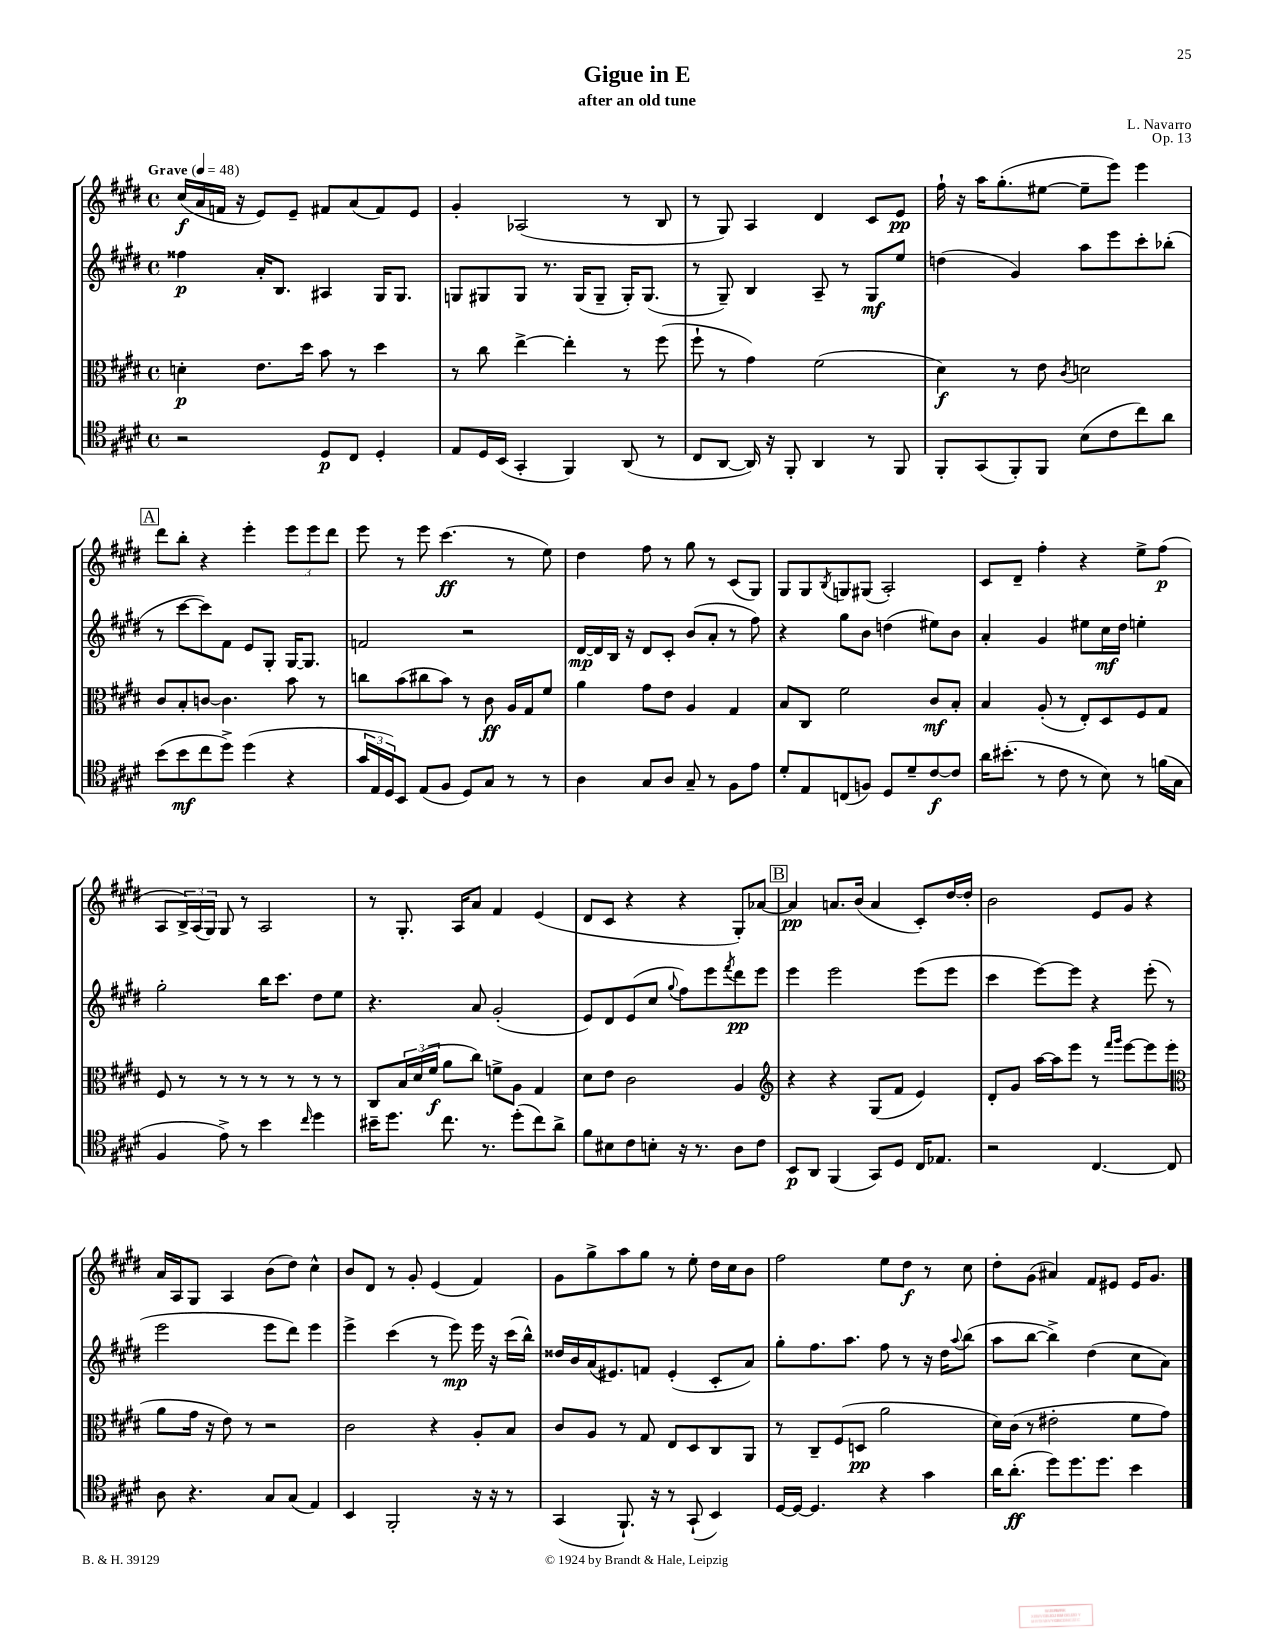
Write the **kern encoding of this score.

**kern	**dynam	**kern	**dynam	**kern	**dynam	**kern	**dynam
*part4	*part4	*part3	*part3	*part2	*part2	*part1	*part1
*staff4	*staff4	*staff3	*staff3	*staff2	*staff2	*staff1	*staff1
*clefC4	*	*clefC3	*	*clefG2	*	*clefG2	*
*k[f#c#g#d#]	*	*k[f#c#g#d#]	*	*k[f#c#g#d#]	*	*k[f#c#g#d#]	*
*M4/4	*	*M4/4	*	*M4/4	*	*M4/4	*
*met(c)	*	*met(c)	*	*met(c)	*	*met(c)	*
*MM48	*	*MM48	*	*MM48	*	*MM48	*
=1	=1	=1	=1	=1	=1	=1	=1
!	!	!	!	!	!	!LO:TX:a:B:t=Grave	!
2r	.	4dn'\	p	4ff##X\	p	(16cc#/LL	f
.	.	.	.	.	.	16a/	.
.	.	.	.	.	.	16fn/JJ	.
.	.	.	.	.	.	16r	.
.	.	8.e\L	.	16a'/KL	.	8e/L)	.
.	.	.	.	8.B/J	.	.	.
.	.	.	.	.	.	8e~/J	.
.	.	16dd#\Jk	.	.	.	.	.
8D#/L	p	8b\	.	4A#X/	.	8f#X/L	.
8C#/J	.	8r	.	.	.	(8a/	.
4D#'/	.	4dd#\	.	16G#/KL	.	8f#/)	.
.	.	.	.	8.G#/J	.	.	.
.	.	.	.	.	.	8e/J	.
=2	=2	=2	=2	=2	=2	=2	=2
8E/L	.	8r	.	8Gn/L	.	4g#'/	.
16D#/L	.	8cc#\	.	8G#X/	.	.	.
(16BB/JJ	.	.	.	.	.	.	.
4GG#'/	.	[4ee^\	.	8G#/J	.	(2A-X/	.
.	.	.	.	8.r	.	.	.
4FF#/)	.	4ee'\]	.	.	.	.	.
.	.	.	.	(16G#/KL	.	.	.
.	.	.	.	8G#~/J	.	.	.
(8AA/	.	8r	.	16G#'/KL)	.	8r	.
.	.	.	.	(8.G#/J	.	.	.
8r	.	(8ff#\	.	.	.	8B/	.
=3	=3	=3	=3	=3	=3	=3	=3
8C#/L	.	8ff#`\	.	8r	.	8r	.
[8AA/J	.	8r	.	8G#~/)	.	8G#/)	.
16AA/])	.	4g#\)	.	4B/	.	4A/	.
16r	.	.	.	.	.	.	.
8FF#'/	.	.	.	.	.	.	.
4AA/	.	(2f#\	.	8A~/	.	4d#/	.
.	.	.	.	8r	.	.	.
8r	.	.	.	8G#/L	mf	8c#/L	.
8FF#/	.	.	.	8ee/J	.	8e/J	pp
=4	=4	=4	=4	=4	=4	=4	=4
8FF#'/L	.	4d#\)	f	(4ddn\	.	16ff#`\	.
.	.	.	.	.	.	16r	.
(8GG#/	.	.	.	.	.	16aa\KL	.
.	.	.	.	.	.	(8.gg#'\	.
8FF#'/)	.	8r	.	4g#/)	.	.	.
8FF#/J	.	8e\	.	.	.	[8ee#X\J	.
.	.	8qc#/	.	.	.	.	.
(8B\L	.	2dn\	.	8aa\L	.	8ee#~\L]	.
8c#\	.	.	.	8eee\	.	8eee\J)	.
8cc#\)	.	.	.	8ccc#'\	.	4eee\	.
8a\J	.	.	.	(8bb-X'\J	.	.	.
!!LO:LB:g=z
!!LO:REH:place=s1:t=A
=5	=5	=5	=5	=5	=5	=5	=5
(8b\L	.	8c#/L	.	8r	.	8ddd#\L	.
8b\	mf	8B'/	.	[8ccc#\L	.	8bb'\J	.
8cc#\	.	[8cn/J	.	8ccc#\])	.	4r	.
8dd#^\J)	.	4.c\]	.	8f#\J	.	.	.
(4dd#\	.	.	.	8e/L	.	4eee'\	.
.	.	.	.	8G#'/J	.	.	.
4r	.	8b\	.	[16G#/KL	.	12eee\L	.
.	.	.	.	8.G#/J]	.	.	.
.	.	.	.	.	.	12eee\	.
.	.	8r	.	.	.	.	.
.	.	.	.	.	.	12ddd#\J	.
=6	=6	=6	=6	=6	=6	=6	=6
24g#/LL	.	8ccn\L	.	2fn/	.	8eee\	.
24E/	.	.	.	.	.	.	.
24D#/J)	.	.	.	.	.	.	.
8BB/J	.	(8b\	.	.	.	8r	.
(8E/L	.	8cc#X\	.	.	.	8eee\	.
8F#/J	.	8b\J)	.	.	.	(4.ccc#\	ff
8D#/L)	.	8r	.	2r	.	.	.
8G#/J	.	8c#\	ff	.	.	.	.
8r	.	16A/LL	.	.	.	8r	.
.	.	16G#/J	.	.	.	.	.
8r	.	8f#/J	.	.	.	8ee\)	.
=7	=7	=7	=7	=7	=7	=7	=7
4A\	.	4a\	.	[16d#/LL	mp	4dd#\	.
.	.	.	.	16d#/]	.	.	.
.	.	.	.	16B/JJ	.	.	.
.	.	.	.	16r	.	.	.
8G#/L	.	8g#\L	.	8d#/L	.	8ff#\	.
8A/J	.	8e\J	.	8c#'/J	.	8r	.
8G#~/	.	4A/	.	(8b/L	.	8gg#\	.
8r	.	.	.	8a'/J	.	8r	.
8F#\L	.	4G#/	.	8r	.	(8c#/L	.
8e\J	.	.	.	8ff#\)	.	8G#/J)	.
=8	=8	=8	=8	=8	=8	=8	=8
8d#'/L	.	8B/L	.	4r	.	8G#/L	.
8E/	.	8C#/J	.	.	.	8G#/	.
.	.	.	.	.	.	8qB/	.
(8Cn/	.	2f#\	.	8gg#\L	.	8Gn/	.
8Fn/J)	.	.	.	8b\J	.	(8G#X/J	.
8D#/L	.	.	.	(4ddn\	.	2A'/)	.
8d#~/	.	.	.	.	.	.	.
[8c#/	f	8c#/L	mf	8ee#X\L)	.	.	.
8c#/J]	.	8B'/J	.	8b\J	.	.	.
=9	=9	=9	=9	=9	=9	=9	=9
16a\KL	.	4B/	.	4a'/	.	8c#/L	.
(8.b#X'\J	.	.	.	.	.	.	.
.	.	.	.	.	.	8d#~/J	.
8r	.	(8A'/	.	4g#/	.	4ff#'\	.
8c#\	.	8r	.	.	.	.	.
8r	.	8E'/L)	.	8ee#X\L	.	4r	.
8B\)	.	8D#/	.	16cc#\L	mf	.	.
.	.	.	.	16dd#\JJ	.	.	.
8r	.	8F#/	.	4een'\	.	8ee^\L	.
(16fn\LL	.	8G#/J	.	.	.	(8ff#\J	p
16G#\JJ	.	.	.	.	.	.	.
!!LO:LB:g=z
=10	=10	=10	=10	=10	=10	=10	=10
4F#/	.	8F#/	.	2gg#'\	.	8A/L	.
.	.	8r	.	.	.	24B^/L)	.
.	.	.	.	.	.	(24A/	.
.	.	.	.	.	.	24G#/JJ)	.
8e^\)	.	8r	.	.	.	8G#/	.
8r	.	8r	.	.	.	8r	.
4b\	.	8r	.	16bb\KL	.	2A/	.
.	.	.	.	8.ccc#\J	.	.	.
.	.	8r	.	.	.	.	.
16qqcc#/	.	.	.	.	.	.	.
4dd#\	.	8r	.	8dd#\L	.	.	.
.	.	8r	.	8ee\J	.	.	.
=11	=11	=11	=11	=11	=11	=11	=11
16b#X~\KL	.	8C#/L	.	4.r	.	8r	.
8.dd#\J	.	.	.	.	.	.	.
.	.	24B/L	.	.	.	8.G#'/	.
.	.	(24d#/	.	.	.	.	.
.	.	24f#/JJ	f	.	.	.	.
8.cc#\	.	8a\L	.	.	.	.	.
.	.	.	.	.	.	16A/KL	.
.	.	8cc#\J)	.	8a/	.	8a/J	.
8.r	.	.	.	.	.	.	.
.	.	8fn^\L	.	(2g#'/	.	4f#/	.
(8dd#'\L	.	8A\J	.	.	.	.	.
8cc#\)	.	4G#/	.	.	.	(4e/	.
8a^\J	.	.	.	.	.	.	.
=12	=12	=12	=12	=12	=12	=12	=12
8f#\L	.	8d#\L	.	8e/L)	.	8d#/L	.
8B#X\	.	8e\J	.	8d#/	.	8c#/J	.
8c#\	.	2c#\	.	(8e/	.	4r	.
8Bn'\J	.	.	.	8cc#/J	.	.	.
.	.	.	.	8qqgg#/	.	.	.
16r	.	.	.	8ff#\L)	.	4r	.
8.r	.	.	.	.	.	.	.
.	.	.	.	8eee\	.	.	.
.	.	.	.	8qfff#/	.	.	.
8A\L	.	4A/	.	8ddd#\	pp	8G#'/L)	.
8c#\J	.	.	.	8eee\J	.	[8a-X/J	.
!!LO:REH:place=s1:t=B
=13	=13	=13	=13	=13	=13	=13	=13
*	*	*clefG2	*	*	*	*	*
8BB/L	p	4r	.	4eee\	.	4a-/]	pp
8AA/J	.	.	.	.	.	.	.
(4FF#/	.	4r	.	2eee\	.	8.an/L	.
.	.	.	.	.	.	(16b/Jk	.
8GG#/L)	.	(8G#/L	.	.	.	4a/	.
8D#/J	.	8f#/J	.	.	.	.	.
16C#/KL	.	4e/)	.	(8eee\L	.	8c#'/L)	.
8.E-X/J	.	.	.	.	.	.	.
.	.	.	.	8eee\J	.	[16dd#/L	.
.	.	.	.	.	.	16dd#'/JJ]	.
=14	=14	=14	=14	=14	=14	=14	=14
2r	.	8d#'/L	.	4ccc#\	.	2b\	.
.	.	8g#/J	.	.	.	.	.
.	.	[16aa\LL	.	[8eee\L)	.	.	.
.	.	16aa\J]	.	.	.	.	.
.	.	8eee\J	.	8eee\J]	.	.	.
[4.C#/	.	8r	.	4r	.	8e/L	.
.	.	16qqfff#/LL	.	.	.	.	.
.	.	16qqggg#/JJ	.	.	.	.	.
.	.	[8eee\L	.	.	.	8g#/J	.
.	.	8eee\]	.	(8eee'\	.	4r	.
8C#/]	.	(8eee\J	.	8r	.	.	.
!!LO:LB:g=z
=15	=15	=15	=15	=15	=15	=15	=15
*	*	*clefC3	*	*	*	*	*
8A\	.	8a\L	.	2eee\	.	16a/LL	.
.	.	.	.	.	.	16A/J	.
4.r	.	16g#\Jk	.	.	.	8G#/J	.
.	.	16r	.	.	.	.	.
.	.	8e\)	.	.	.	4A/	.
.	.	8r	.	.	.	.	.
8G#/L	.	2r	.	8eee\L	.	(8b\L	.
(8G#/J	.	.	.	8ddd#\J)	.	8dd#\J)	.
4E/)	.	.	.	4eee\	.	4cc#^^\	.
=16	=16	=16	=16	=16	=16	=16	=16
4BB/	.	2c#\	.	4eee^\	.	8b/L	.
.	.	.	.	.	.	8d#/J	.
2FF#'/	.	.	.	(4ccc#\	.	8r	.
.	.	.	.	.	.	8g#'/	.
.	.	4r	.	8r	.	(4e/	.
.	.	.	.	8eee\)	mp	.	.
16r	.	8A'/L	.	16eee\	.	4f#/)	.
16r	.	.	.	16r	.	.	.
8r	.	8B/J	.	(16ccc#\LL	.	.	.
.	.	.	.	16bb^^\JJ)	.	.	.
=17	=17	=17	=17	=17	=17	=17	=17
(4GG#/	.	8c#/L	.	16dd##X/LL	.	8g#\L	.
.	.	.	.	16b/	.	.	.
.	.	8A/J	.	(16a/J	.	8gg#^\	.
.	.	.	.	8.e#X/)	.	.	.
8.FF#`/)	.	8r	.	.	.	8aa\	.
.	.	8G#/	.	8fn/J	.	8gg#\J	.
16r	.	.	.	.	.	.	.
8r	.	8E/L	.	(4e#'/	.	8r	.
(8GG#`/	.	8D#/	.	.	.	8ee'\	.
4BB/)	.	8C#/	.	8c#'/L	.	16dd#\LL	.
.	.	.	.	.	.	16cc#\J	.
.	.	8AA/J	.	8a/J)	.	8b\J	.
=18	=18	=18	=18	=18	=18	=18	=18
[16D#/LL	.	8r	.	8gg#'\L	.	2ff#\	.
16D#/JJ_	.	.	.	.	.	.	.
4.D#/]	.	8C#~/L	.	8.ff#\	.	.	.
.	.	(8F#/	.	.	.	.	.
.	.	.	.	8.aa\J	.	.	.
.	.	8Dn/J	pp	.	.	.	.
4r	.	2a\	.	8ff#\	.	8ee\L	.
.	.	.	.	8r	.	8dd#\J	f
4g#\	.	.	.	16r	.	8r	.
.	.	.	.	16dd#\KL	.	.	.
.	.	.	.	8qqaa/	.	.	.
.	.	.	.	(8bb\J	.	8cc#\	.
=19	=19	=19	=19	=19	=19	=19	=19
16a\KL	.	16d#\LL)	.	8aa\L	.	8dd#'\L	.
(8.a'\J	ff	(16c#\JJ	.	.	.	.	.
.	.	8r	.	[8bb\J	.	(8g#\J	.
8dd#\L)	.	2e#X'\	.	4bb^\])	.	4a#X/)	.
8.dd#\	.	.	.	.	.	.	.
.	.	.	.	(4dd#\	.	8f#/L	.
8.dd#\J	.	.	.	.	.	.	.
.	.	.	.	.	.	8e#X/J	.
4b\	.	8f#\L	.	8cc#\L	.	16e#/KL	.
.	.	.	.	.	.	8.g#/J	.
.	.	8g#\J)	.	8a\J)	.	.	.
==	==	==	==	==	==	==	==
*-	*-	*-	*-	*-	*-	*-	*-
